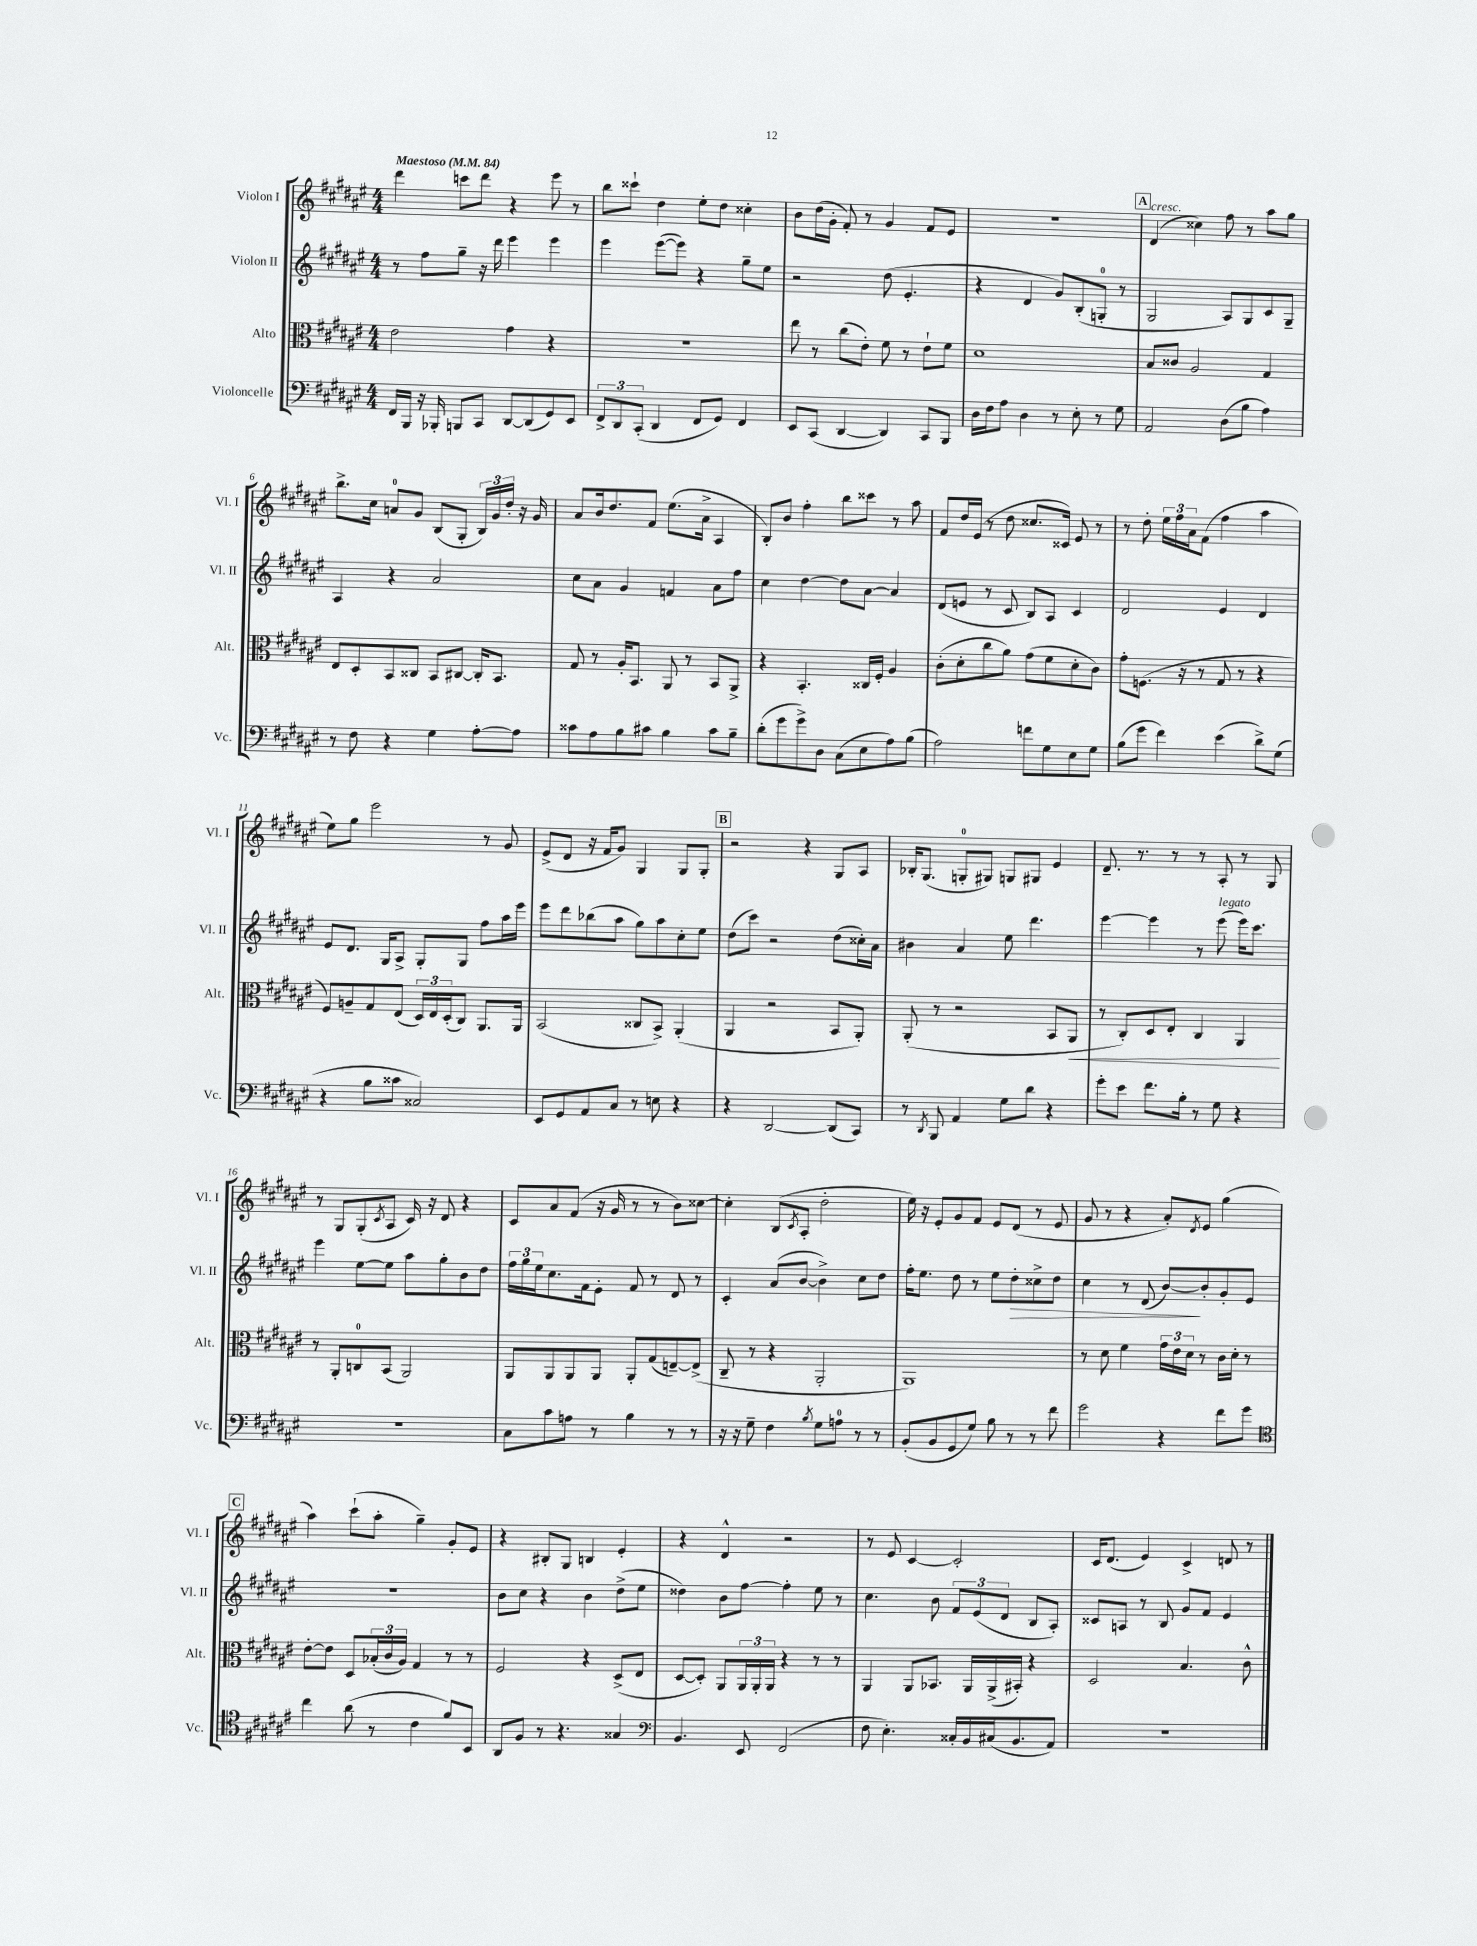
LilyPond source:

<<
\new StaffGroup <<
\new Staff = "s0" \with { instrumentName = "Violon I" shortInstrumentName = "Vl. I" } {
    \clef treble \key fis \major \numericTimeSignature \time 4/4 \tempo "Maestoso" 4 = 84
    dis'''4 c'''8 dis'''8 r4 eis'''8 r8 |
    b''8 cisis'''8-! dis''4 eis''8-. dis''8 cisis''4-. |
    b'8 dis''16( gis'16-. fis'8-.) r8 gis'4 fis'8 eis'8 |
    r1 |
    \mark \markup { \box "A" } dis'4^\markup { \italic "cresc." }( cisis''4) fis''8 r8 ais''8 gis''8 |
    b''8.-> cis''16 a'8-0 gis'8 b8( gis8-. \tuplet 3/2 { b16) gis'16 dis''16-. } r16 gis'16 |
    ais'8 b'16 dis''8. fis'8 eis''8.( ais'16-> ais4 |
    b8-.) b'8 fis''4-. b''8 cisis'''8 r8 ais''8 |
    fis'8 dis''16 eis'16( r8 dis''8 cisis''8. cisis'16) eis'8 r8 |
    r8 dis''8-. \tuplet 3/2 { eis''16 fis''16 ais'16 } fis'8( fis''4 ais''4 |
    eis''8) gis''8 eis'''2 r8 gis'8 |
    eis'8->( dis'8 r16 fis'16 gis'8) gis4 gis8 gis8-. |
    \mark \markup { \box "B" } r2 r4 gis8 ais8 |
    bes16-. gis8.( g8-0-. gis8) g8 gis8 eis'4 |
    dis'8.-- r8. r8 r8 ais8-. r8 gis8 |
    r8 gis8 gis8-.( \acciaccatura { cis'8 } ais8 cis'16) r16 dis'8 r4 |
    cis'8 ais'8 fis'8( r16 gis'16 r8 r8 b'8) cisis''8~ |
    cisis''4-. b8( \acciaccatura { cis'8 } ais8-. dis''2-. |
    eis''16) r16 eis'8-. gis'8 fis'8 eis'8 dis'8( r8 eis'8 |
    gis'8 r8 r4 ais'8-.) \acciaccatura { dis'8 } eis'8 gis''4( |
    \mark \markup { \box "C" } ais''4) cis'''8-!( ais''8-. gis''4--) gis'8-. eis'8 |
    r4 bis8-. gis8 b4 eis'4-. |
    r4 dis'4-^ r2 |
    r8 eis'8 cis'4~ cis'2-. |
    cis'16 dis'8.( eis'4) cis'4-> d'8 r8 \bar "|." |
}
\new Staff = "s1" \with { instrumentName = "Violon II" shortInstrumentName = "Vl. II" } {
    \clef treble \key fis \major \numericTimeSignature \time 4/4
    r8 fis''8 gis''8-- r16 dis'''16 eis'''4 eis'''4 |
    eis'''4 eis'''8~( eis'''8) r4 gis''8-- eis''8 |
    r2 dis''8( eis'4.-. |
    r4 dis'4 gis'8) b8-.( g8-0-. r8 |
    \mark \markup { \box "A" } gis2 ais8) gis8 cis'8 gis8-- |
    ais4 r4 ais'2 |
    cis''8 ais'8 gis'4 f'4 ais'8 fis''8 |
    cis''4 dis''4~ dis''8 ais'8~ ais'4 |
    dis'8( e'8 r8 cis'8 b8) ais8 cis'4 |
    dis'2 eis'4 dis'4 |
    eis'8 dis'8. gis16 ais8-> gis8-. gis8 fis''8 ais''16 eis'''16 |
    eis'''8 dis'''8 bes''8( ais''8 gis''8) ais''8 cis''8-. eis''8 |
    \mark \markup { \box "B" } dis''8( cis'''8) r2 dis''8( cisis''16-.) ais'16 |
    bis'4 ais'4 eis''8 dis'''4. |
    eis'''4~ eis'''4 r8 eis'''8^\markup { \italic "legato" }( eis'''16) cis'''8. |
    eis'''4 eis''8~ eis''8 ais''8 gis''8-. b'8 dis''8 |
    \tuplet 3/2 { fis''16 gis''16 eis''16 } cis''8. fis'16 eis'8-. fis'8 r8 dis'8 r8 |
    cis'4-. ais'8( b'8~ b'4->) cis''8 dis''8 |
    fis''16-. eis''8. dis''8 r8 eis''8 dis''8-.\> cisis''8-> dis''8 |
    cis''4 r8 dis'8( b'8~\!) b'8-. gis'8-. eis'8 |
    \mark \markup { \box "C" } R1 |
    b'8 cis''8 r4 b'4 dis''8->( eis''8 |
    disis''4) b'8 fis''8~ fis''4-. eis''8 r8 |
    cis''4. b'8 \tuplet 3/2 { fis'8 eis'8( dis'8 } b8 ais8-.) |
    cisis'8 a8 r8 b8 gis'8 fis'8 eis'4 \bar "|." |
}
\new Staff = "s2" \with { instrumentName = "Alto" shortInstrumentName = "Alt." } {
    \clef alto \key fis \major \numericTimeSignature \time 4/4
    eis'2 gis'4 r4 |
    r1 |
    eis''8 r8 cis''8( eis'8-.) fis'8 r8 eis'8-! fis'8 |
    dis'1 |
    \mark \markup { \box "A" } b8 cisis'8 ais2 gis4 |
    eis8 dis8-. b,8 cisis8 b,8 cis8~ cis16-. b,8. |
    gis8 r8 ais16-. b,8. ais,8 r8 b,8 ais,8-> |
    r4 b,4.-. cisis16 fis16-. ais4 |
    cis'8-.( dis'8-. cis''8 ais'8) gis'8( fis'8 dis'8-. cis'8) |
    gis'8-. f8.( r16 r8 gis8 r8 r4 |
    fis8) a8-- gis8 eis8( \tuplet 3/2 { dis16) eis16 dis16-.( } cis8) ais,8. ais,16 |
    b,2( cisis8 b,8->) ais,4-.( |
    \mark \markup { \box "B" } ais,4 r2 b,8 ais,8-.) |
    ais,8-.( r8 r2 b,8 ais,8\< |
    r8 cis8-.) dis8 eis8-. cis4 ais,4\! |
    r8 ais,8-. c8-0 b,8( ais,2) |
    ais,8 ais,8 ais,8 ais,8 ais,8-. gis8( e8~--) e8->( |
    cis8-- r8 r4 ais,2-. |
    ais,1) |
    r8 dis'8 fis'4 \tuplet 3/2 { gis'16 eis'16 dis'16 } r8 cis'16 dis'16-. r8 |
    \mark \markup { \box "C" } eis'8~-. eis'8 dis8 \tuplet 3/2 { bes16-.( cis'16 ais16) } gis4 r8 r8 |
    fis2 r4 dis8->( eis8 |
    dis8~ dis8-.) ais,8 \tuplet 3/2 { ais,16 ais,16-. ais,16 } r4 r8 r8 |
    ais,4 ais,8 bes,8. ais,16 ais,16->( bis,16-.) r4 |
    dis2 b4. cis'8-^ \bar "|." |
}
\new Staff = "s3" \with { instrumentName = "Violoncelle" shortInstrumentName = "Vc." } {
    \clef bass \key fis \major \numericTimeSignature \time 4/4
    fis,16 b,,16 r16 bes,,16-. b,,8 cis,8 dis,8~ dis,8( gis,8) eis,8 |
    \tuplet 3/2 { fis,8-> dis,8 cis,8-.( } dis,4 fis,8 gis,8) fis,4 |
    eis,8 cis,8( dis,4~ dis,4) cis,8 b,,8 |
    dis16 fis16 ais8 dis4 r8 eis8-. r8 gis8 |
    \mark \markup { \box "A" } ais,2 dis8( b8 ais4) |
    r8 fis8 r4 gis4 ais8~-. ais8 |
    cisis'8 ais8 b8 cis'8 b4 cis'8 b8-- |
    dis'8-.( gis'8 gis'8->) dis8 cis8( eis8 ais8) b8( |
    ais2) f'8 gis8 eis8 gis8 |
    b8( gis'8 fis'4) eis'4( dis'8->) gis8( |
    r4 b8 cisis'8 cisis2) |
    eis,8 gis,8 ais,8 cis8 r8 e8 r4 |
    \mark \markup { \box "B" } r4 dis,2~ dis,8( cis,8) |
    r8 \acciaccatura { dis,8 } b,,8 ais,4 gis8 dis'8 r4 |
    gis'8-. eis'8 fis'8. b16-. r8 gis8 r4 |
    R1 |
    cis8 cis'8 a8 r8 b4 r8 r8 |
    r16 r16 gis8-- fis4 \acciaccatura { b8 } gis8 a8-0 r8 r8 |
    b,8-.( b,8 gis,8 gis8) b8 r8 r8 fis'8 |
    gis'2 r4 fis'8 gis'8 |
    \mark \markup { \box "C" } \clef tenor cis''4 ais'8( r8 cis'4 fis'8) b,8 |
    ais,8 fis8 r8 r4. gisis4 |
    \clef bass b,4. eis,8 fis,2( |
    fis8 eis4.-.) cisis16-. b,16 cis16( b,8. ais,8) |
    r1 \bar "|." |
}
>>
>>
